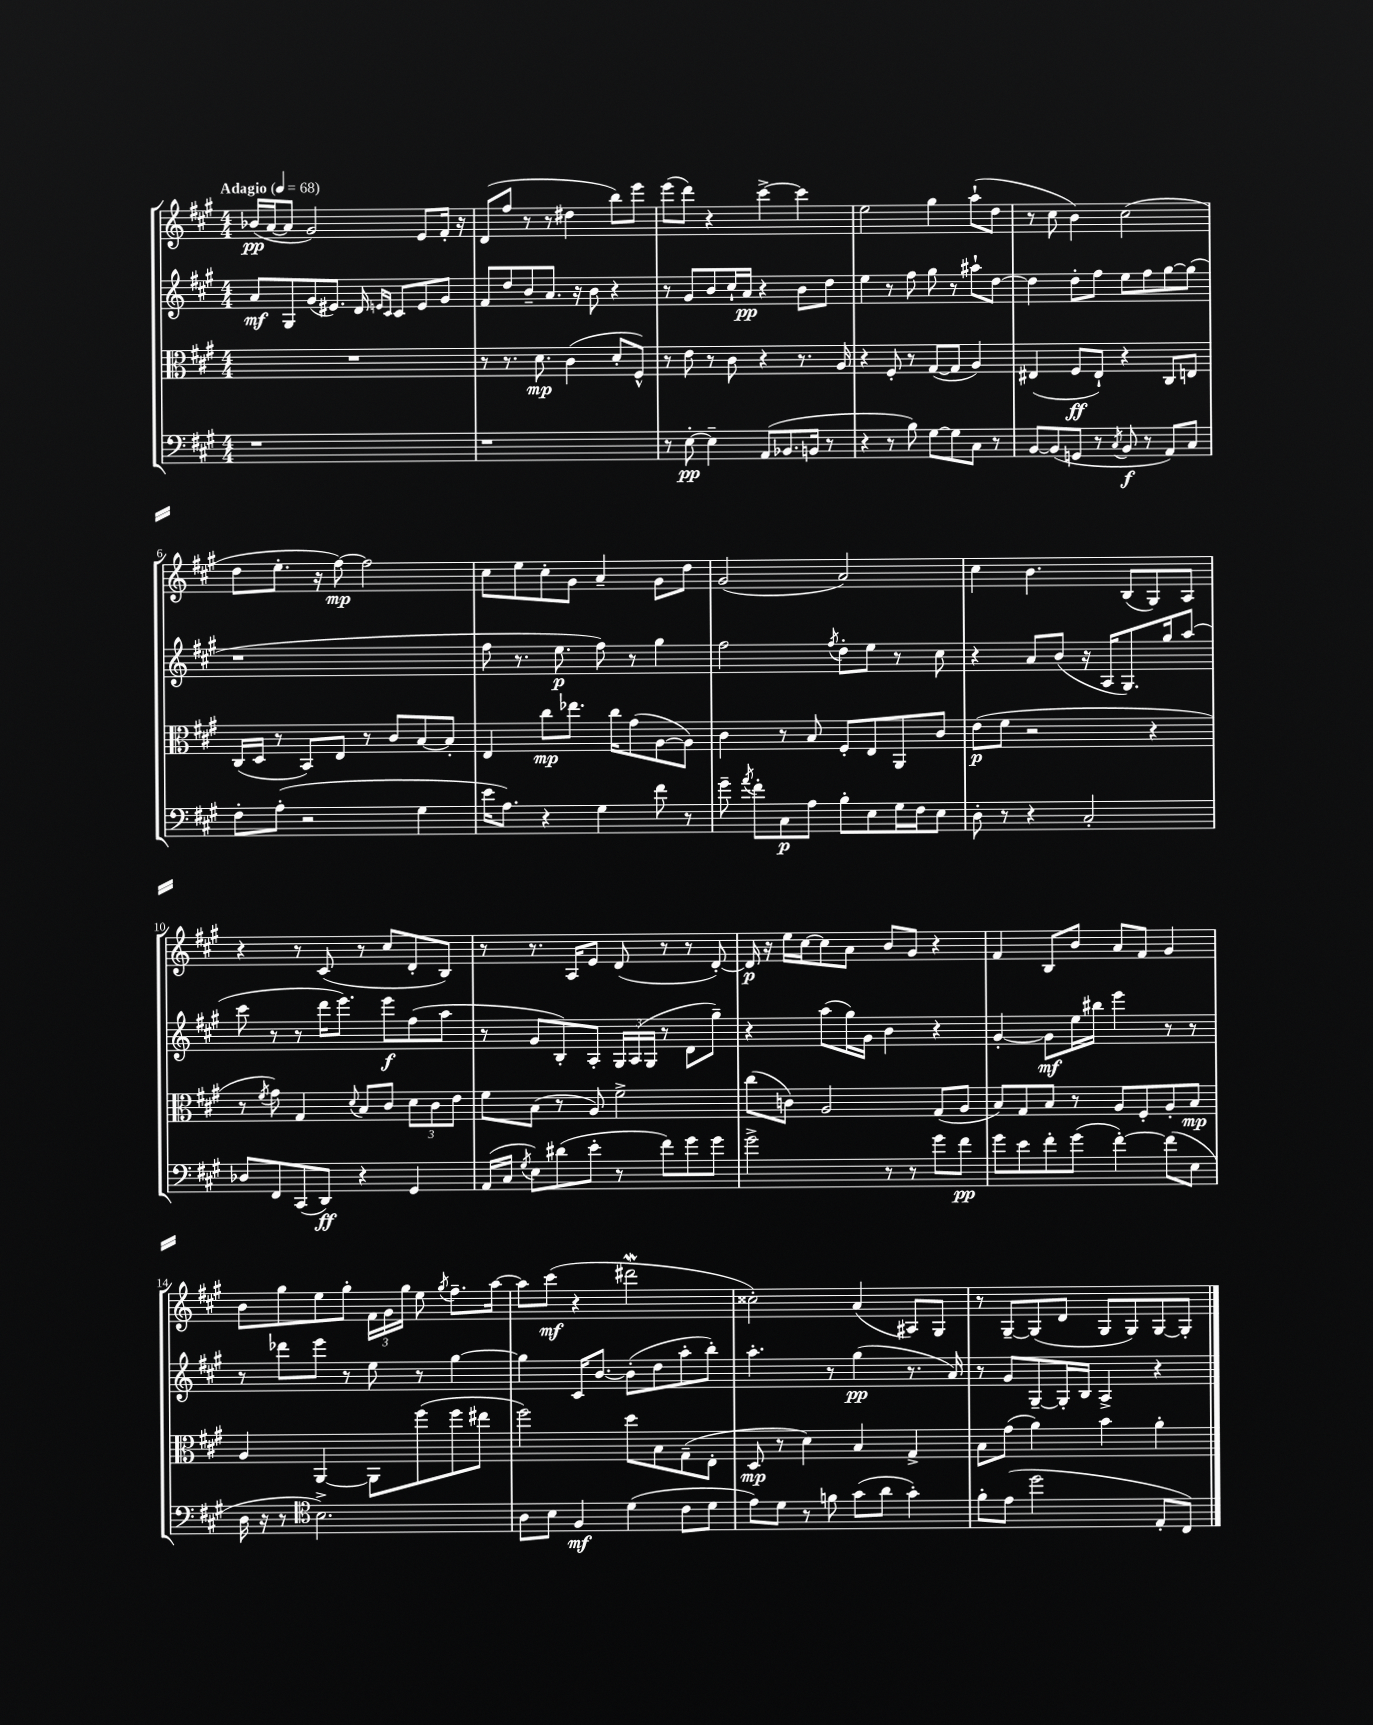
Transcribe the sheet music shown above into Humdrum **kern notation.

**kern	**dynam	**kern	**dynam	**kern	**dynam	**kern	**dynam
*part4	*part4	*part3	*part3	*part2	*part2	*part1	*part1
*staff4	*staff4	*staff3	*staff3	*staff2	*staff2	*staff1	*staff1
*clefF4	*	*clefC3	*	*clefG2	*	*clefG2	*
*k[f#c#g#]	*	*k[f#c#g#]	*	*k[f#c#g#]	*	*k[f#c#g#]	*
*M4/4	*	*M4/4	*	*M4/4	*	*M4/4	*
*MM68	*	*MM68	*	*MM68	*	*MM68	*
=1	=1	=1	=1	=1	=1	=1	=1
!	!	!	!	!	!	!LO:TX:a:B:t=Adagio	!
1r	.	1r	.	8a/L	mf	(16b-X/LL	pp
.	.	.	.	.	.	[16a/J	.
.	.	.	.	8G#/	.	8a/J]	.
.	.	.	.	(8g#/	.	2g#/)	.
.	.	.	.	8.e#X/J)	.	.	.
.	.	.	.	16d/	.	.	.
.	.	.	.	16qqen/LL	.	.	.
.	.	.	.	16qqc#/JJ	.	.	.
.	.	.	.	8c#/L	.	.	.
.	.	.	.	8e/	.	8e/L	.
.	.	.	.	8g#/J	.	16f#'/Jk	.
.	.	.	.	.	.	16r	.
=2	=2	=2	=2	=2	=2	=2	=2
1r	.	8r	.	8f#/L	.	(8d/L	.
.	.	8.r	.	8dd/	.	8ff#/J	.
.	.	.	.	8b~/	.	8r	.
.	.	8.d\	mp	.	.	.	.
.	.	.	.	8.a/J	.	8r	.
.	.	(4c#\	.	.	.	4dd#X\	.
.	.	.	.	16r	.	.	.
.	.	.	.	8b\	.	.	.
.	.	8d'/L	.	4r	.	8bb\L)	.
.	.	8F#^^/J)	.	.	.	8eee\J	.
=3	=3	=3	=3	=3	=3	=3	=3
8r	.	8r	.	8r	.	(8eee\L	.
[8E'\	pp	8e\	.	8g#/L	.	8ddd\J)	.
4E~\]	.	8r	.	8b/	.	4r	.
.	.	8c#\	.	16cc#`/L	.	.	.
.	.	.	.	16a/JJ	pp	.	.
(8AA/L	.	4r	.	4r	.	[4ccc#^\	.
8.BB-X/	.	.	.	.	.	.	.
.	.	8.r	.	8b\L	.	4ccc#\]	.
16BBn/Jk	.	.	.	.	.	.	.
8r	.	.	.	8dd\J	.	.	.
.	.	16A/	.	.	.	.	.
=4	=4	=4	=4	=4	=4	=4	=4
4r	.	4r	.	4ee\	.	2ee\	.
8r	.	8F#'/	.	8r	.	.	.
8B\)	.	8r	.	8ff#\	.	.	.
[8G#\L	.	([8G#/L	.	8gg#\	.	4gg#\	.
8G#\]	.	8G#/J]	.	8r	.	.	.
8C#\J	.	4A/)	.	8aa#X`\L	.	(8aa`\L	.
8r	.	.	.	[8dd\J	.	8dd\J	.
=5	=5	=5	=5	=5	=5	=5	=5
[8BB/L	.	(4E#X/	.	4dd\]	.	8r	.
(8BB/]	.	.	.	.	.	8cc#\	.
8GGn/J	.	8F#/L	ff	8dd'\L	.	4b\)	.
8r	.	8E#`/J)	.	8ff#\J	.	.	.
8qC#/	.	.	.	.	.	.	.
8BB/	f	4r	.	8ee\L	.	(2cc#\	.
8r	.	.	.	8ff#\	.	.	.
8AA/L)	.	8C#/L	.	[8gg#\	.	.	.
8C#/J	.	8En/J	.	(8gg#\J]	.	.	.
!!LO:LB:g=z
=6	=6	=6	=6	=6	=6	=6	=6
8F#'\L	.	(16C#/LL	.	1r	.	8dd\L	.
.	.	16D/JJ	.	.	.	.	.
(8A'\J	.	8r	.	.	.	8.ee'\J	.
2r	.	8BB/L)	.	.	.	.	.
.	.	.	.	.	.	16r	.
.	.	8E/J	.	.	.	[8ff#\)	mp
.	.	8r	.	.	.	2ff#\]	.
.	.	8c#/L	.	.	.	.	.
4G#\	.	[8B/	.	.	.	.	.
.	.	8B'/J]	.	.	.	.	.
=7	=7	=7	=7	=7	=7	=7	=7
16e\KL	.	4E/	.	8ff#\	.	8cc#\L	.
8.A\J)	.	.	.	.	.	.	.
.	.	.	.	8.r	.	8ee\	.
4r	.	8cc#\L	mp	.	.	8cc#'\	.
.	.	.	.	8.ee\	p	.	.
.	.	8.ee-X\J	.	.	.	8g#\J	.
4G#\	.	.	.	8ff#\)	.	4a~/	.
.	.	16cc#\KL	.	.	.	.	.
.	.	(8g#\	.	8r	.	.	.
8f#\	.	[8A\	.	4gg#\	.	8g#\L	.
8r	.	8A\J])	.	.	.	8dd\J	.
=8	=8	=8	=8	=8	=8	=8	=8
8g#~\	.	4c#\	.	2ff#\	.	(2g#/	.
8qa/	.	.	.	.	.	.	.
8f#'\L	.	.	.	.	.	.	.
8C#\	p	8r	.	.	.	.	.
8A\J	.	8B/	.	.	.	.	.
.	.	.	.	8qff#/	.	.	.
8B'\L	.	8F#'/L	.	8dd'\L	.	2a/)	.
8E\	.	8E/	.	8ee\J	.	.	.
16G#\L	.	8AA/	.	8r	.	.	.
16F#\J	.	.	.	.	.	.	.
8E\J	.	8c#/J	.	8cc#\	.	.	.
=9	=9	=9	=9	=9	=9	=9	=9
8D'\	.	(8e\L	p	4r	.	4cc#\	.
8r	.	8f#\J	.	.	.	.	.
4r	.	2r	.	8a/L	.	4.b\	.
.	.	.	.	(8b/J	.	.	.
2C#'/	.	.	.	16r	.	.	.
.	.	.	.	16A/KL	.	.	.
.	.	.	.	8.G#/)	.	(8B/L	.
.	.	4r	.	.	.	8G#/)	.
.	.	.	.	16gg#/k	.	.	.
.	.	.	.	(8aa/J	.	8A/J	.
!!LO:LB:g=z
=10	=10	=10	=10	=10	=10	=10	=10
8D-X/L	.	8r	.	8ccc#\	.	4r	.
.	.	8qf#/	.	.	.	.	.
8FF#/	.	8g#\)	.	8r	.	.	.
(8CC#/	.	4G#/	.	8r	.	8r	.
8DD/J)	ff	.	.	16ddd\KL	.	(8c#/	.
.	.	.	.	8.eee\J)	.	.	.
.	.	8qqd/	.	.	.	.	.
4r	.	8B/L	.	.	.	8r	.
.	.	8c#/J	.	8eee\L	f	8cc#/L	.
4GG#/	.	12d\L	.	(8ff#\	.	8d'/	.
.	.	12c#\	.	.	.	.	.
.	.	.	.	8aa\J	.	8B/J)	.
.	.	12e\J	.	.	.	.	.
=11	=11	=11	=11	=11	=11	=11	=11
(16AA/LL	.	8f#\L	.	8r	.	8r	.
16C#/JJ	.	.	.	.	.	.	.
8qG#/	.	.	.	.	.	.	.
8E\L)	.	(8B\J	.	8g#/L	.	8.r	.
(8d#X\	.	8r	.	8B'/)	.	.	.
.	.	.	.	.	.	16A/KL	.
8e'\J	.	8A/)	.	8A'/J	.	8e/J	.
8r	.	2f#^\	.	24G#/LL	.	(8d/	.
.	.	.	.	(24A/	.	.	.
.	.	.	.	24G#/JJ	.	.	.
8f#\L)	.	.	.	8r	.	8r	.
8g#\	.	.	.	8d\L	.	8r	.
8g#\J	.	.	.	8gg#~\J)	.	[8d'/)	.
=12	=12	=12	=12	=12	=12	=12	=12
2g#^\	.	(8cc#\L	.	4r	.	16d/]	p
.	.	.	.	.	.	16r	.
.	.	8cn\J)	.	.	.	16ee\LL	.
.	.	.	.	.	.	[16cc#\J	.
.	.	2A/	.	(8aa\L	.	8cc#\]	.
.	.	.	.	16gg#\L)	.	8a\J	.
.	.	.	.	16g#\JJ	.	.	.
8r	.	.	.	4b\	.	8b/L	.
8r	.	.	.	.	.	8g#/J	.
8g#\L	.	(8G#/L	.	4r	.	4r	.
8f#\J	pp	8A/J	.	.	.	.	.
=13	=13	=13	=13	=13	=13	=13	=13
8g#\L	.	8B/L)	.	[4g#'/	.	4f#/	.
8e\	.	8G#/	.	.	.	.	.
8f#'\	.	8B/J	.	8g#\L]	mf	8B/L	.
(8g#\J	.	8r	.	16ee\L	.	8b/J	.
.	.	.	.	16bb#X\JJ	.	.	.
[4f#'\)	.	8A/L	.	4eee\	.	8a/L	.
.	.	8F#'/	.	.	.	8f#/J	.
(8f#\L]	.	8A'/	.	8r	.	4g#/	.
8E\J	.	8B/J	mp	8r	.	.	.
!!LO:LB:g=z
=14	=14	=14	=14	=14	=14	=14	=14
16D\	.	4A/	.	8r	.	8b\L	.
16r	.	.	.	.	.	.	.
8r	.	.	.	8ddd-X\L	.	8gg#\	.
*clefC4	*	*	*	*	*	*	*
2.B^\)	.	[4AA/	.	8eee\J	.	8ee\	.
.	.	.	.	8r	.	8gg#'\J	.
.	.	8AA\L]	.	8ee\	.	24f#\LL	.
.	.	.	.	.	.	24g#\	.
.	.	.	.	.	.	24gg#\JJ	.
.	.	(8ff#\	.	8r	.	8ee\	.
.	.	.	.	.	.	8qgg#/	.
.	.	8ff#\	.	[4gg#\	.	8.ff#~\L	.
.	.	8ee#X\J	.	.	.	.	.
.	.	.	.	.	.	[16aa\Jk	.
=15	=15	=15	=15	=15	=15	=15	=15
8A\L	.	2ff#\)	.	4gg#\]	.	8aa\L]	.
8B\J	.	.	.	.	.	(8ccc#\J	mf
4F#/	mf	.	.	16c#/KL	.	4r	.
.	.	.	.	[8.b/J	.	.	.
(4d\	.	8dd\L	.	(8b'\L]	.	2ddd#XW\	.
.	.	8B\	.	8dd\	.	.	.
8c#\L	.	(8G#~\	.	8aa'\	.	.	.
8d\J	.	8E'\J	.	8bb'\J)	.	.	.
=16	=16	=16	=16	=16	=16	=16	=16
8e\L)	.	8D/	mp	4.aa'\	.	2cc##X'\)	.
8d\J	.	8r	.	.	.	.	.
8r	.	4d\)	.	.	.	.	.
8fn\	.	.	.	8r	.	.	.
(8g#\L	.	4B/	.	(4gg#\	pp	(4a/	.
8a\J	.	.	.	.	.	.	.
4g#'\)	.	4G#^/	.	8.r	.	8A#X/L)	.
.	.	.	.	.	.	8G#/J	.
.	.	.	.	16a/)	.	.	.
=17	=17	=17	=17	=17	=17	=17	=17
8f#'\L	.	8B\L	.	8r	.	8r	.
(8e\J	.	(8g#\J	.	8g#/L	.	[8G#~/L	.
2dd\	.	4a\)	.	[8G#~/	.	(8G#/]	.
.	.	.	.	16G#'/L]	.	8d/J	.
.	.	.	.	16B/JJ	.	.	.
.	.	4b\	.	4A^/	.	8G#/L	.
.	.	.	.	.	.	8G#/)	.
8E'/L	.	4a'\	.	4r	.	[8G#/	.
8C#/J)	.	.	.	.	.	8G#'/J]	.
==	==	==	==	==	==	==	==
*-	*-	*-	*-	*-	*-	*-	*-
